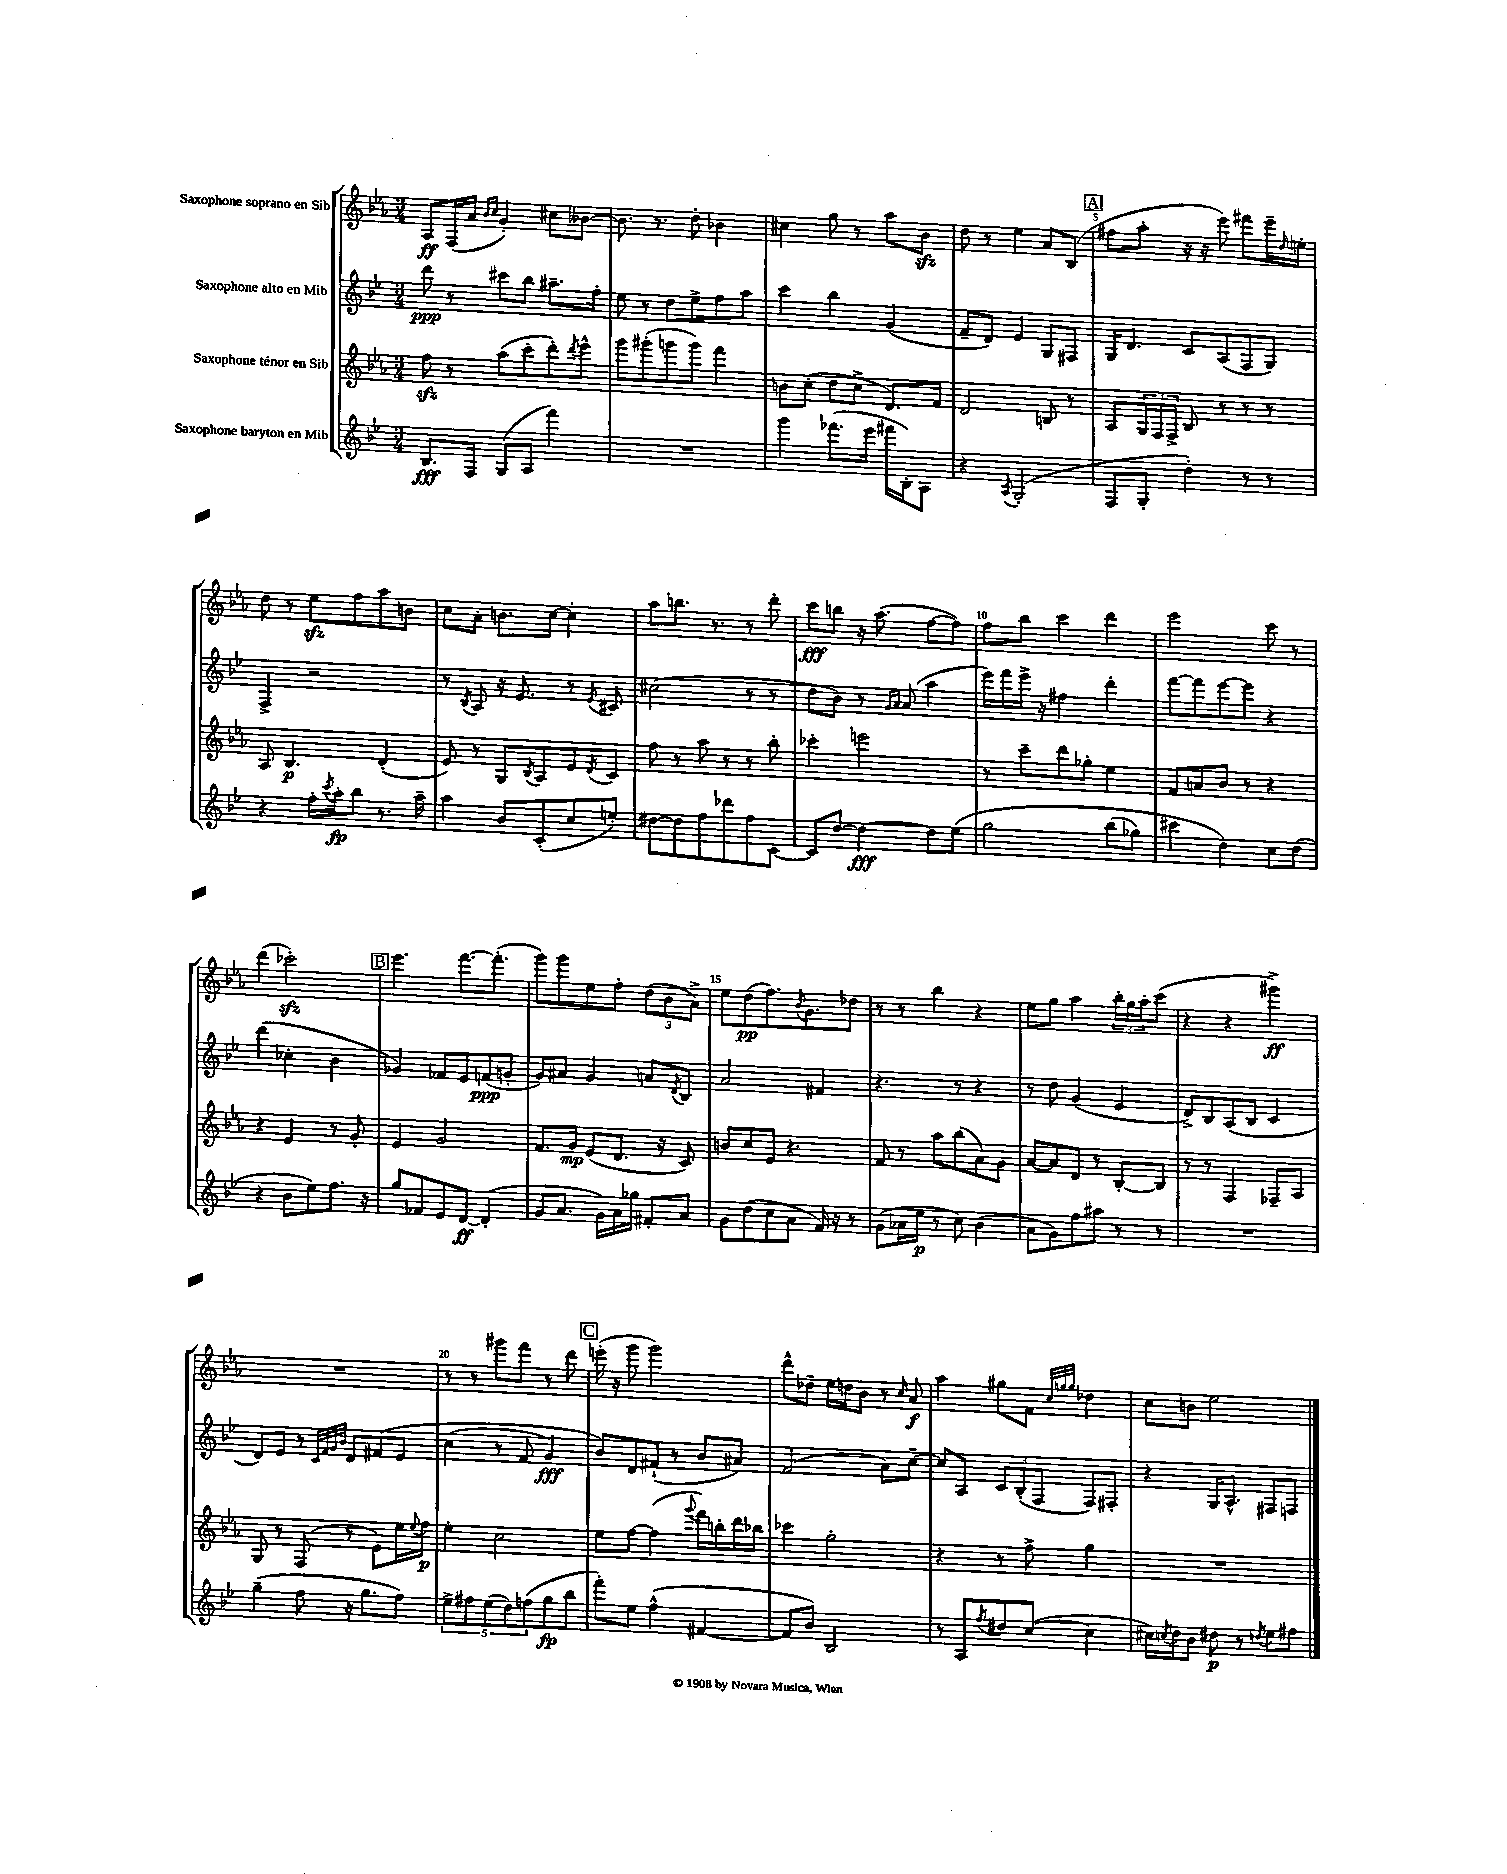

**kern	**kern	**kern	**kern
*staff4	*staff3	*staff2	*staff1
*clefG2	*clefG2	*clefG2	*clefG2
*k[b-e-]	*k[b-e-a-]	*k[b-e-]	*k[b-e-a-]
*M3/4	*M3/4	*M3/4	*M3/4
8.B-/L	8ff\	8ddd\	8A-/L
.	8r	8r	(16F/L
16F/Jk	.	.	16a-/JJ
.	.	.	16qqb-/LL
.	.	.	16qqcc/JJ
(8G/L	(8aa-\L	8ccc#\L	4g'/)
8A/J	8ccc'\	8bb-\J	.
4fff\)	8ddd'\)	8.aa#~\L	8cc#\L
.	8qddd/	.	.
.	8eee-^^\J	.	[8b--\J
.	.	16ff'\Jk	.
=	=	=	=
2.r	8ggg\L	8ee-\	8.b--\]
.	(8ggg#'\	8r	.
.	.	.	8.r
.	8ggg\	8dd\L	.
.	8ggg\J)	8ee-^\	8dd'\
.	4fff\	8ff\	4b-\
.	.	8aa\J	.
=	=	=	=
4ggg\	8b\L	4ccc\	4cc#\
.	(8cc'\J	.	.
(8.fff-\L	8dd\L	4bb-\	8gg\
.	8cc^\J	.	8r
16eee-\Jk	.	.	.
16fff#\LL	8.d/L)	(4g/	8aa-\L
16B-'\J)	.	.	.
8A\J	.	.	8b-\J
.	16f/Jk	.	.
=	=	=	=
4r	2d/	8f~/L	8dd\
.	.	8d/J)	8r
8qA/	.	.	.
(2G'/	.	4e-/	4ee-\
.	8B/	8G/L	8a-/L
.	8r	8F#/J	(8B-/J
=	=	=	=
8F/L	8A-/L	16G/LK	8ff#\L
.	.	8.d/J	.
8G'/J	24G/L	.	8aa-'\J
.	24F/	.	.
.	24F^/JJ	.	.
4dd'\)	8B-/	8c/L	16r
.	.	.	16r
.	8r	(8A/	8eee-\)
8r	8r	8F/	8fff#\L
8r	8r	8G/J)	16eee-~\L
.	.	.	16qqdd/
.	.	.	16ee'\JJ
=	=	=	=
4r	8A-/	4F^/	8dd\
.	4.B-/	.	8r
16ff'\LL	.	2r	8ee-\L
8qccc/	.	.	.
16aa'\J	.	.	.
8bb-\J	.	.	8ff\
8.r	(4d'/	.	8aa-\
.	.	.	8b\J
16aa~\	.	.	.
=	=	=	=
4aa\	8e-/)	8r	8cc\L
.	.	8qB-/	.
.	8r	8A/	8a-'\J
8b-/L	8G/L	16r	8.b\L
.	.	8.e-/	.
.	8qB-/	.	.
(8c'/	8A-/	.	.
.	.	.	[16cc\Jk
8cc/	8e-/	8r	4cc'\]
.	8qd/	8qe-/	.
8ee'/J)	8c/J	8c#/	.
=	=	=	=
[8dd#\L	8ff\	(2cc#\	8aa-\L
8dd#\]	8r	.	8.bb\J
8ff\	8aa-\	.	.
.	.	.	8.r
8ddd-\	8r	.	.
8ff\	8r	8r	8r
[8c\J	8bb-'\	8r	8ddd'\
=	=	=	=
8c/]L	4ccc-'\	8dd\L	8ccc\L
[8dd/J	.	8b-\J)	8bb\J
4dd\_	2eee\	8r	16r
.	.	.	(8.aa-\
.	.	16qqg/LL	.
.	.	16qqa/JJ	.
.	.	(8a/	.
8dd\]L	.	4aa\	[8ff\L
&(8ee-\J	.	.	8ff\]J)
=	=	=	=
2gg\	8r	16eee-\LL)	8ff\L
.	.	16fff\	.
.	8ccc~\L	16eee-^\JJ	8bb-\J
.	.	16r	.
.	8ddd\	4ff#\	4ccc\
.	8gg-'\J	.	.
(8bb-\L	4ee-\	4ddd'\	4ddd\
8gg-\J)	.	.	.
=	=	=	=
4ccc#\	8f/L	[8fff\L	2eee-\
.	8a/	8fff\]	.
4dd\&)	8b-/J	[8eee-\	.
.	8r	8eee-\]J	.
8cc\L	4r	4r	8ccc\
(8dd\J	.	.	8r
=	=	=	=
4r	4r	(4ddd\	(4ddd\
8b-\L	4e-/	4cc-'\	2ccc-'\)
8ee-\)	.	.	.
8.ff\J	8r	4b-\	.
.	8g'/	.	.
16r	.	.	.
=	=	=	=
8gg/L	4e-/	4g-/)	4.eee-\
8f-/	.	.	.
8e-/	2g/	8f-/L	.
[8d/J	.	8e-/	[8.fff\L
(4d'/]	.	(8f/	.
.	.	.	(8.fff'\]J
.	.	8g'/J	.
=	=	=	=
8g/L	8.f/L	8g/L)	8ggg\L)
8.a/J	.	8a#/J	8ggg\
.	16g/Jk	.	.
.	(8e-/L	4g/	8ee-\
16g\LL)	.	.	.
16a\	8.d/J	.	8ff'\J
16gg-\JJ	.	.	.
8f#'/L	.	8a/L	(12dd\L
.	16r	.	.
.	.	.	12b-\
.	.	8qd/	.
8a/J	8c/)	8B-/J	.
.	.	.	12a-^\J)
=	=	=	=
8g\L	8b/L	2a/	8ee-\L
(8dd\	8cc/	.	(8dd\
8cc\	8e-/J	.	8.ff\)
8a\J	4.r	.	.
.	.	.	8qb-/
.	.	.	8.g\
16f/)	.	4f#/	.
16r	.	.	.
8r	.	.	8dd-\J
=	=	=	=
(8g\L	8f/	4.r	8r
16a-\L	8r	.	8r
16ee-\JJ	.	.	.
8r	8aa-\L	.	4bb-\
8cc\)	(8bb-\	8r	.
(4b-\	8a-\)	4r	4r
.	8g\J	.	.
=	=	=	=
8a\L	[8a-/L	8r	8ee-\L
8g\)	8a-/]	8dd\	8gg\J
8ff\	8d/J	(4g/	4aa-\
8aa#\J	8r	.	.
8r	[8B-'/L	4e-/	24bb-'\LL
.	.	.	24gg\
.	.	.	24aa-'\J
8r	8B-/]J	.	(8ccc\J
=	=	=	=
2.r	8r	8d^/L)	4r
.	8r	8B-/	.
.	4F/	(8A/	4r
.	.	8B-/J	.
.	8F-~/L	4c/	4ggg#^\)
.	8A-/J	.	.
=	=	=	=
(4gg~\	8G/	8d/L)	2.r
.	8r	8e-/J	.
8ff\	(8F/	8r	.
.	.	32qqc/LLL	.
.	.	32qqf/	.
.	.	32qqg/	.
.	.	32qqb-/JJJ	.
16r	8r	8d/L	.
8.gg\L	.	.	.
.	8e-\L)	&(8f#/	.
8ff\J)	16ee-\L	8e-/J	.
.	8qqee-/	.	.
.	16ff\JJ	.	.
=	=	=	=
10ee-^\L	4ee-'\	(4cc\	8r
10ff#\	.	.	.
.	.	.	8r
(10ee-\	.	.	.
.	2cc\	8r	8ggg#\L
10dd\)	.	.	.
.	.	8f/	8fff\J
(10ff\	.	.	.
8gg\	.	4g/)	8r
8bb-\J	.	.	8ddd\
=	=	=	=
8fff'\L)	8ee-\L	8b-/L&)	(16eee'\
.	.	.	16r
8ee-\J	[8ff\J	8d/	8ggg\
(4ff^^\	(4ff\]	(8f#`/J	2ggg\)
.	.	8r	.
.	8qqggg/	.	.
[4f#/	16fff\LL)	8b-/L	.
.	16bb'\	.	.
.	16ddd\	8a#/J)	.
.	16bb-\JJ	.	.
=	=	=	=
8f#/]L	4ccc-\	(2f/	8ddd^^\L
8b-/J)	.	.	8dd-~\J
2B-/	2gg'\	.	16ee-\LL
.	.	.	16dd\J
.	.	.	8b-\J
.	.	8a\L)	8r
.	.	.	16qqcc/
.	.	[8cc~\J	8a-/
=	=	=	=
8r	4r	8cc/]L	4aa-\
8A/L	.	8A/J	.
8qff/	.	.	.
8dd#/	8r	12c/L	8gg#\L
.	.	(12B-'/	.
([8cc/J	8ff^\	.	8f\J
.	.	12F/J	.
.	.	.	32qqcc/LLL
.	.	.	32qqgg/
.	.	.	32qqgg/JJJ
4cc\]	4gg\	8F/L)	4dd-\
.	.	8F#'/J	.
=	=	=	=
16cc#\LL)	2.r	4r	8cc\L
8qcc/	.	.	.
16dd\J	.	.	.
8b-\J	.	.	8b\J
8dd#\	.	16G/LK	2ee-\
.	.	8.A^^/J	.
8r	.	.	.
8qdd/	.	.	.
8ee-\L	.	8F#/L	.
8ff#\J	.	8F/J	.
==	==	==	==
*-	*-	*-	*-
